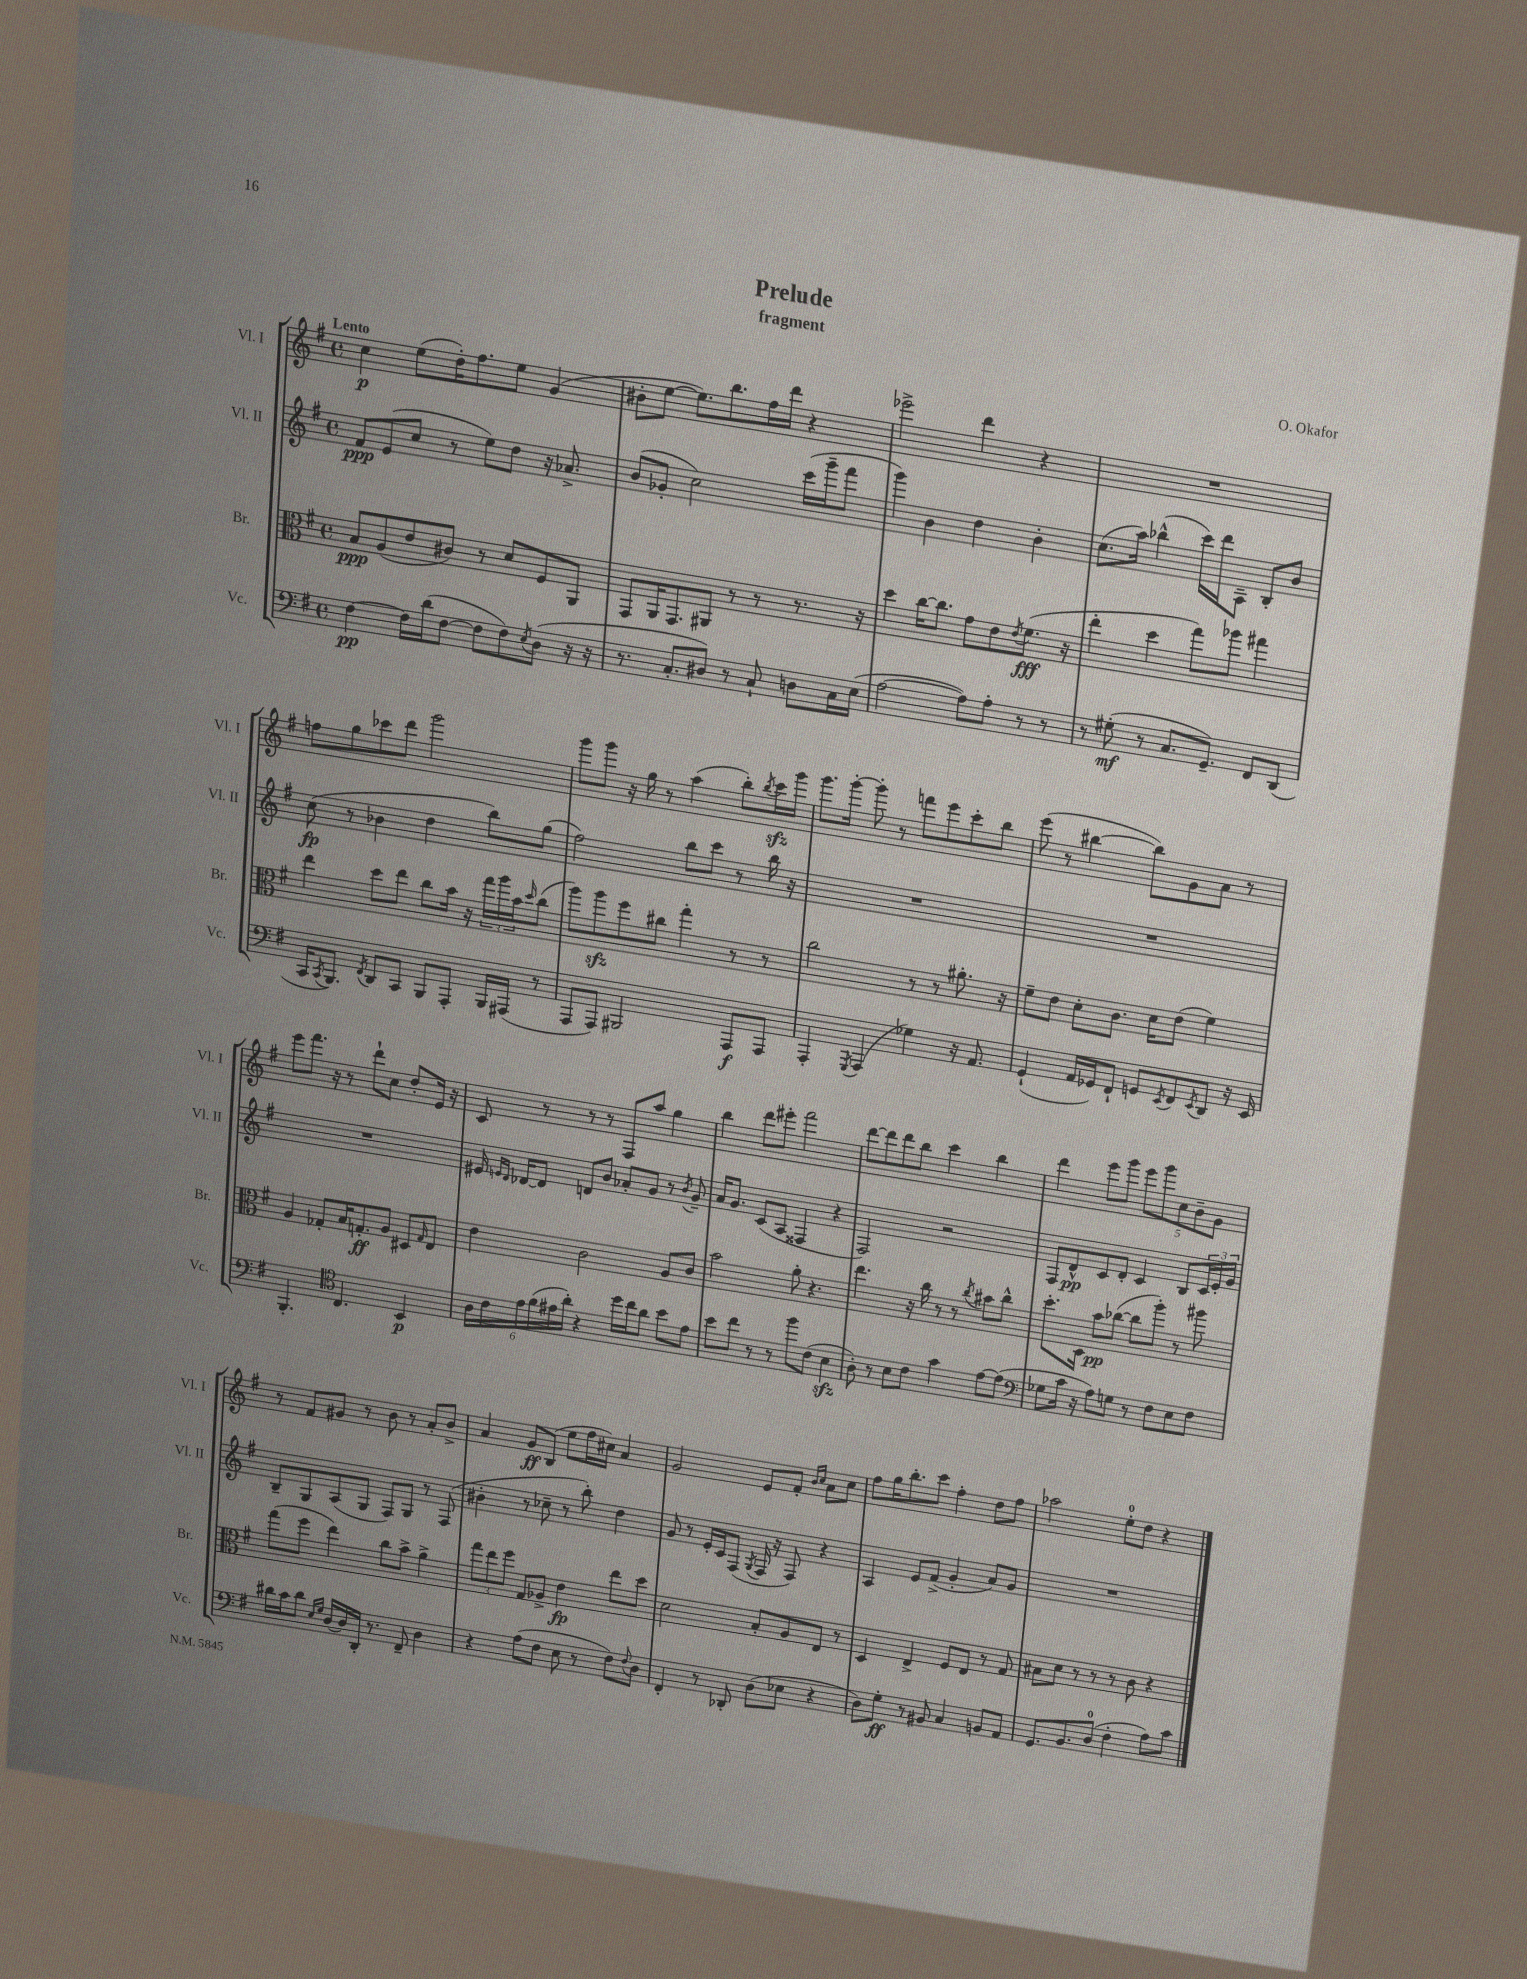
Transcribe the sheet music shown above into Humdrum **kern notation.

**kern	**kern	**kern	**kern
*staff4	*staff3	*staff2	*staff1
*clefF4	*clefC3	*clefG2	*clefG2
*k[f#]	*k[f#]	*k[f#]	*k[f#]
*M4/4	*M4/4	*M4/4	*M4/4
*met(c)	*met(c)	*met(c)	*met(c)
[4F#	8B	8f#	4cc
.	(8A	(8e	.
16F#]	8e	8cc	(8ee
(16d	.	.	.
[8F#	8c#)	8r	16dd')
.	.	.	8.ff#
8F#]	8r	8ee)	.
8F#)	8d	8dd	8ee
8qE	.	.	.
(8D	8F#	16r	(4g
.	.	8.a-^	.
16r	8AA	.	.
16r	.	.	.
=	=	=	=
8.r	8GG	(8b	8b#'
.	16AA	8g-'	[8ee
8.C'	8.GG	.	.
.	.	2cc)	8.ee])
8D#)	8AA#	.	.
.	.	.	8.bb
8r	8r	.	.
8C`	8r	.	16ff#
.	.	.	16ddd
8D	8.r	(16ccc	4r
.	.	16ggg~	.
16C	.	8fff#	.
(16E	16r	.	.
=	=	=	=
[2A	4dd	4ggg)	2eee-^
.	[16cc	4b	.
.	8.cc]	.	.
8A])	8g	4dd	4ddd
8A'	8e	.	.
.	8qe	.	.
8r	(8.f#	4b'	4r
8r	.	.	.
.	16r	.	.
=	=	=	=
8r	4ee'	(8.cc	1r
(8G#'	.	.	.
.	.	16aa)	.
8r	4dd	(4bb-^^	.
8.C	.	.	.
.	8gg)	16ccc)	.
8.GG~)	.	16ddd	.
.	8aa-	8A~	.
8FF#	4gg#	8B'	.
(8DD	.	8b	.
=	=	=	=
16CC	4ee	(8cc	8ff
8qCC	.	.	.
8.BBB)	.	.	.
.	.	8r	8gg
8qFF#	.	.	.
8DD	8dd	4b-	8ccc-
8CC	8ee	.	8ddd
8BBB	8cc	4dd	2ggg
8AAA'	16b	.	.
.	16r	.	.
16BBB	24gg	8bb)	.
.	24aa	.	.
(16AAA#	.	.	.
.	24b	.	.
.	16qqdd	.	.
8r	(8cc	(8gg	.
=	=	=	=
8AAA	8aa)	2ff#)	8ggg
8AAA)	8aa	.	8ggg
2BBB#	8ff#	.	16r
.	.	.	16gg
.	8cc#	.	8r
.	4gg'	8bb	(4aa
.	.	8ccc	.
8AAA	8r	8r	8bb')
.	.	.	8qbb
8AAA	8r	16bb	16ccc
.	.	16r	16ggg
=	=	=	=
4AAA'	2cc	1r	8.ggg
.	.	.	[16ggg'
8qGGG	.	.	.
(4AAA	.	.	8ggg']
.	.	.	8r
4G-)	8r	.	8fff
.	8r	.	8eee
16r	8.a#'	.	8ccc'
8.AA	.	.	.
.	.	.	8bb
.	16r	.	.
=	=	=	=
(4GG`	8f#~	1r	(8eee
.	8e	.	8r
16AA	8d'	.	[4bb#
16GG-)	.	.	.
8FF#`	8.c	.	.
8GG	.	.	8bb#])
.	16d	.	.
8qEE	.	.	.
8FF#	(8e	.	8g
8qEE	.	.	.
8DD	4f#)	.	8a
16r	.	.	8r
16EE	.	.	.
=	=	=	=
4.BBB'	4A	1r	8eee
.	.	.	8.fff#
.	8G-'	.	.
.	.	.	16r
*clefC4	*	*	*
4.C	16B	.	8r
.	8.G'	.	.
.	.	.	8ddd`
.	8A	.	8cc
4BB	8D#	.	8dd'
.	16qqG	.	.
.	8E	.	16e
.	.	.	16r
=	=	=	=
24A	4e	16e#	8c
24c	.	.	.
.	.	16qqe	.
.	.	16qqd	.
.	.	[16d-	.
24e	.	.	.
(24f#	.	8d-]	8r
24e#	.	.	.
24a')	.	.	.
4r	2c	8d	8r
.	.	8b	8r
16dd	.	8a-'	8F#
16cc	.	.	.
8a	.	8g	8aa
8b	8A	8r	4gg
.	.	8qb	.
8e#	8c	8g~	.
=	=	=	=
8b	2b	16a	4bb
.	.	8.g	.
8cc	.	.	.
8r	.	(8c	8ddd
8r	.	8A	8eee#'
8ff#	8a'	4F##	2fff#
(8c	4.r	.	.
4B	.	4r	.
=	=	=	=
8A')	4.ee	2F#)	[8ddd
8r	.	.	8ddd]
8B	.	.	8ddd
8c	16r	.	8bb
.	16cc	.	.
4g	8r	2r	4ccc
.	8r	.	.
.	8qcc	.	.
[8e	8b#	.	4bb
(8e]	8cc^^	.	.
=	=	=	=
*clefF4	*	*	*
8G-	8.dd'	8F#	4ddd
16c	.	8d^^	.
16r	16D	.	.
8A)	8b	8c	8eee
8G	([8cc-	8d'	8ggg
8r	8cc-]	4c	10eee
.	.	.	10ggg
8F#	8aa')	.	.
.	.	.	10cc
8E	8r	8B	.
.	.	.	10b~
8F#	8aa#	24c	.
.	.	.	10g
.	.	24e'	.
.	.	24g	.
=	=	=	=
16d#	(8gg	8B~	8r
16c	.	.	.
8d#	8ff#	8G	8f#
16qqE	.	.	.
16qqG	.	.	.
[16D	4ee)	(8A	8g#
16D]	.	.	.
16DD'	.	8G	8r
8.r	.	.	.
.	8cc	8F#)	8b
8FF#~	8b^	8G	8r
4D	4a^	8r	8a'
.	.	(8F#	8b^
=	=	=	=
4r	12gg	4b#'	4a
.	12ee	.	.
.	12ff#	.	.
(8A	8G	8r	8g
8F#	8A-^	8cc-~	(8B
8E	4e	8r	8ee
8r	.	8bb')	16ff#
.	.	.	16cc#)
8F#)	8ee	4dd	4a
8qqF#	.	.	.
8D	8dd	.	.
=	=	=	=
4FF#'	2d	8g	2g
.	.	8r	.
8r	.	16e'	.
.	.	16c	.
8DD-'	.	(8F#	.
.	.	8qG	.
(8D	8B'	16F#	8e
.	.	16r	.
8E-	8A	8F#)	8f#'
.	.	.	16qqb
.	.	.	16qqcc
4r	8E	4r	8a
.	8r	.	8cc
=	=	=	=
8D)	4D	4A	8ff#
8G'	.	.	16gg
.	.	.	8.bb'
8r	4E^	8e	.
8BB#	.	(8f#^	8ccc
4C	8F#	4g'	4ff#'
.	8E	.	.
8BB	8r	8a)	8dd
8AA	8G	8g	8ff#
=	=	=	=
8.GG	8B#	1r	2aa-
.	8d	.	.
8.BB	.	.	.
.	8r	.	.
(8D	8r	.	.
4F#'	8r	.	8ee'
.	8c	.	8dd
8A)	4r	.	4r
8c	.	.	.
==	==	==	==
*-	*-	*-	*-
